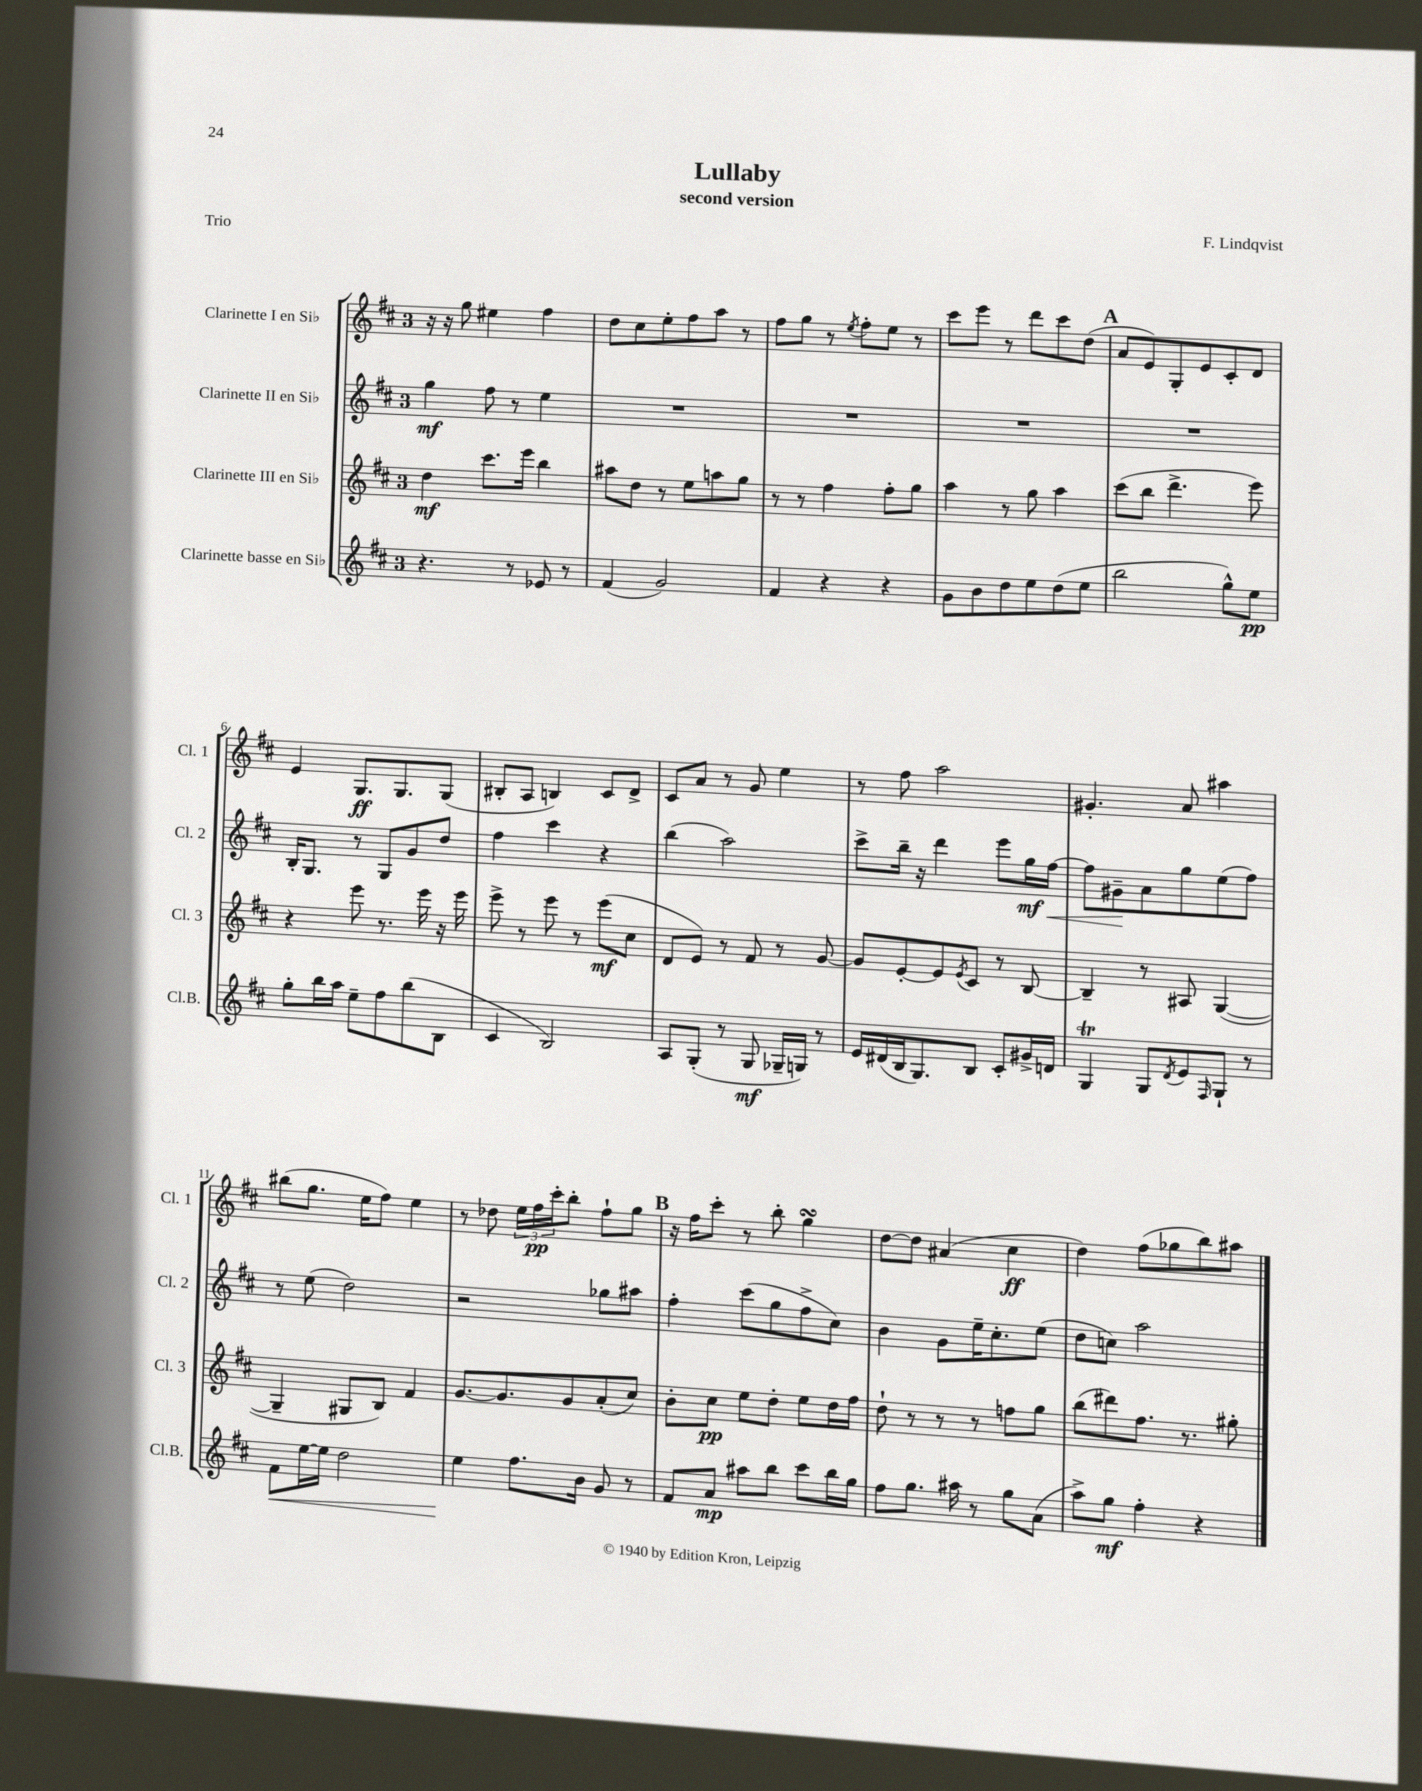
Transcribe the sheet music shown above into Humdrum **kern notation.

**kern	**dynam	**kern	**dynam	**kern	**dynam	**kern	**dynam
*part4	*part4	*part3	*part3	*part2	*part2	*part1	*part1
*staff4	*staff4	*staff3	*staff3	*staff2	*staff2	*staff1	*staff1
*I"Clarinette basse en Si♭	*	*I"Clarinette III en Si♭	*	*I"Clarinette II en Si♭	*	*I"Clarinette I en Si♭	*
*I'Cl.B.	*	*I'Cl. 3	*	*I'Cl. 2	*	*I'Cl. 1	*
*clefG2	*	*clefG2	*	*clefG2	*	*clefG2	*
*k[f#c#]	*	*k[f#c#]	*	*k[f#c#]	*	*k[f#c#]	*
*M3/4	*	*M3/4	*	*M3/4	*	*M3/4	*
=1	=1	=1	=1	=1	=1	=1	=1
4.r	.	4dd\	mf	4gg\	mf	16r	.
.	.	.	.	.	.	16r	.
.	.	.	.	.	.	8gg\	.
.	.	8.ccc#\L	.	8ff#\	.	4ee#X\	.
8r	.	.	.	8r	.	.	.
.	.	16eee\Jk	.	.	.	.	.
8e-X/	.	4bb\	.	4ee\	.	4ff#\	.
8r	.	.	.	.	.	.	.
=2	=2	=2	=2	=2	=2	=2	=2
(4f#/	.	8aa#X\L	.	2.r	.	8dd\L	.
.	.	8dd\J	.	.	.	8cc#\	.
2g/)	.	8r	.	.	.	8ee'\	.
.	.	8ee\L	.	.	.	8ff#\	.
.	.	8aan\	.	.	.	8aa\J	.
.	.	8gg\J	.	.	.	8r	.
=3	=3	=3	=3	=3	=3	=3	=3
4f#/	.	8r	.	2.r	.	8ff#\L	.
.	.	8r	.	.	.	8gg\J	.
4r	.	4ff#\	.	.	.	8r	.
.	.	.	.	.	.	8qee/	.
.	.	.	.	.	.	8ff#'\L	.
4r	.	8ff#'\L	.	.	.	8ee\J	.
.	.	8gg\J	.	.	.	8r	.
=4	=4	=4	=4	=4	=4	=4	=4
8g\L	.	4aa\	.	2.r	.	8ccc#\L	.
8b\	.	.	.	.	.	8eee\J	.
8dd\	.	8r	.	.	.	8r	.
8ee\	.	8gg\	.	.	.	8ddd\L	.
(8dd\	.	4aa\	.	.	.	8ccc#\	.
8ee\J	.	.	.	.	.	(8dd\J	.
!!LO:REH:place=s1:t=A
=5	=5	=5	=5	=5	=5	=5	=5
2bb\	.	(8ccc#\L	.	2.r	.	8a/L	.
.	.	8bb\J	.	.	.	8e/)	.
.	.	4.ddd^\	.	.	.	8G'/	.
.	.	.	.	.	.	8e/	.
8gg^^\L)	.	.	.	.	.	8c#'/	.
8ee\J	pp	8eee\)	.	.	.	8d/J	.
!!LO:LB:g=z
=6	=6	=6	=6	=6	=6	=6	=6
8gg'\L	.	4r	.	16B'/KL	.	4e/	.
.	.	.	.	8.G/J	.	.	.
16bb\L	.	.	.	.	.	.	.
16aa\JJ	.	.	.	.	.	.	.
8ee~\L	.	8eee\	.	8r	.	8.G/L	ff
8ff#\	.	8.r	.	8G/L	.	.	.
.	.	.	.	.	.	8.G/	.
(8bb\	.	.	.	8g/	.	.	.
.	.	16eee\	.	.	.	.	.
8B\J	.	16r	.	8dd/J	.	(8G/J	.
.	.	16eee\	.	.	.	.	.
=7	=7	=7	=7	=7	=7	=7	=7
4c#/	.	8eee^\	.	4ff#\	.	8B#X'/L	.
.	.	8r	.	.	.	8A/J	.
2B/)	.	8eee\	.	4ccc#\	.	4Bn/)	.
.	.	8r	.	.	.	.	.
.	.	(8eee\L	mf	4r	.	8c#/L	.
.	.	8cc#\J	.	.	.	8d^/J	.
=8	=8	=8	=8	=8	=8	=8	=8
8A/L	.	8d/L	.	(4bb\	.	8c#/L	.
(8G'/J	.	8e/J)	.	.	.	8a/J	.
8r	.	8r	.	2aa\)	.	8r	.
8G/	mf	8f#/	.	.	.	8g/	.
16G-X~/LL	.	8r	.	.	.	4ee\	.
16Gn/JJ)	.	.	.	.	.	.	.
8r	.	[8g/	.	.	.	.	.
=9	=9	=9	=9	=9	=9	=9	=9
16e/LL	.	8g/L]	.	8ccc#^\L	.	8r	.
(16d#X/	.	.	.	.	.	.	.
16B/J	.	[8e'/	.	16bb~\Jk	.	8ff#\	.
8.G/)	.	.	.	16r	.	.	.
.	.	8e/]	.	4ddd\	.	2aa\	.
.	.	8qe/	.	.	.	.	.
8B/J	.	8c#/J	.	.	.	.	.
8c#'/L	.	8r	.	8eee\L	.	.	.
16g#X^/L	.	[8B/	.	16gg\L	mf	.	.
!	!	!	!	!	!LO:HP:b	!	!
16dn/JJ	.	.	.	[16ff#\JJ	<	.	.
=10	=10	=10	=10	=10	=10	=10	=10
4GT/	.	4B~/]	.	8ff#\L]	.	4.g#X'/	.
.	.	.	.	8g#X~\	.	.	.
8G/L	.	8r	.	8a\	[	.	.
8qd/	.	.	.	.	.	.	.
8e/	.	8A#X/	.	8gg\	.	8a/	.
16qqF#/	.	.	.	.	.	.	.
8G`/J	.	([4G/	.	(8ee\	.	4aa#X\	.
8r	.	.	.	8ff#\J)	.	.	.
!!LO:LB:g=z
=11	=11	=11	=11	=11	=11	=11	=11
!	!LO:HP:b	!	!	!	!	!	!
8f#\L	<	4G~/]	.	8r	.	(8bb#X\L	.
[16ee\L	.	.	.	(8ee\	.	8.gg\J	.
16ee\JJ]	.	.	.	.	.	.	.
2dd\	.	8G#X/L	.	2dd\)	.	.	.
.	.	.	.	.	.	16ee\KL	.
.	.	8B/J)	.	.	.	8ff#\J)	.
.	.	4f#/	.	.	.	4ee\	.
=12	=12	=12	=12	=12	=12	=12	=12
4ee\	.	[8.g/L	.	2r	.	8r	.
.	.	.	.	.	.	8dd-X\	.
.	.	8.g/]	.	.	.	.	.
8.ff#\L	[	.	.	.	.	24ee\LL	.
.	.	.	.	.	.	24ff#\	pp
.	.	.	.	.	.	24ccc#'\J	.
.	.	8g/	.	.	.	8bb'\J	.
16b\Jk	.	.	.	.	.	.	.
8g/	.	(8a'/	.	8gg-X\L	.	8ff#`\L	.
8r	.	8cc#/J)	.	8aa#X\J	.	8gg\J	.
!!LO:REH:place=s1:t=B
=13	=13	=13	=13	=13	=13	=13	=13
8f#/L	.	8b'\L	.	4ff#'\	.	16r	.
.	.	.	.	.	.	16ff#\KL	.
8a/J	mp	8cc#\J	pp	.	.	8ccc#'\J	.
8aa#X\L	.	8ee\L	.	(8ccc#\L	.	8r	.
8bb\J	.	8dd'\J	.	8gg\	.	8bb'\	.
8ccc#\L	.	8ee\L	.	8ff#^\	.	4ggsSSs\	.
16bb\L	.	16dd\L	.	8cc#\J)	.	.	.
16gg\JJ	.	16ff#\JJ	.	.	.	.	.
=14	=14	=14	=14	=14	=14	=14	=14
8ff#\L	.	8dd`\	.	4b\	.	[8dd\L	.
8.gg\J	.	8r	.	.	.	8dd\J]	.
.	.	8r	.	8g\L	.	(4a#X/	.
16aa#X\	.	.	.	.	.	.	.
8r	.	8r	.	16ee~\K	.	.	.
.	.	.	.	8.cc#'\	.	.	.
8gg\L	.	8ffn\L	.	.	.	4cc#\	ff
(8a\J	.	8gg\J	.	(8ee\J	.	.	.
=15	=15	=15	=15	=15	=15	=15	=15
8aa^\L)	.	(8bb\L	.	8dd\L	.	4dd\)	.
8gg\J	mf	8ddd#X\)	.	8ccn\J)	.	.	.
4ff#'\	.	8.ff#\J	.	2aa\	.	(8ff#\L	.
.	.	.	.	.	.	8gg-X\	.
.	.	8.r	.	.	.	.	.
4r	.	.	.	.	.	8bb\)	.
.	.	8gg#X'\	.	.	.	8aa#X\J	.
==	==	==	==	==	==	==	==
*-	*-	*-	*-	*-	*-	*-	*-
